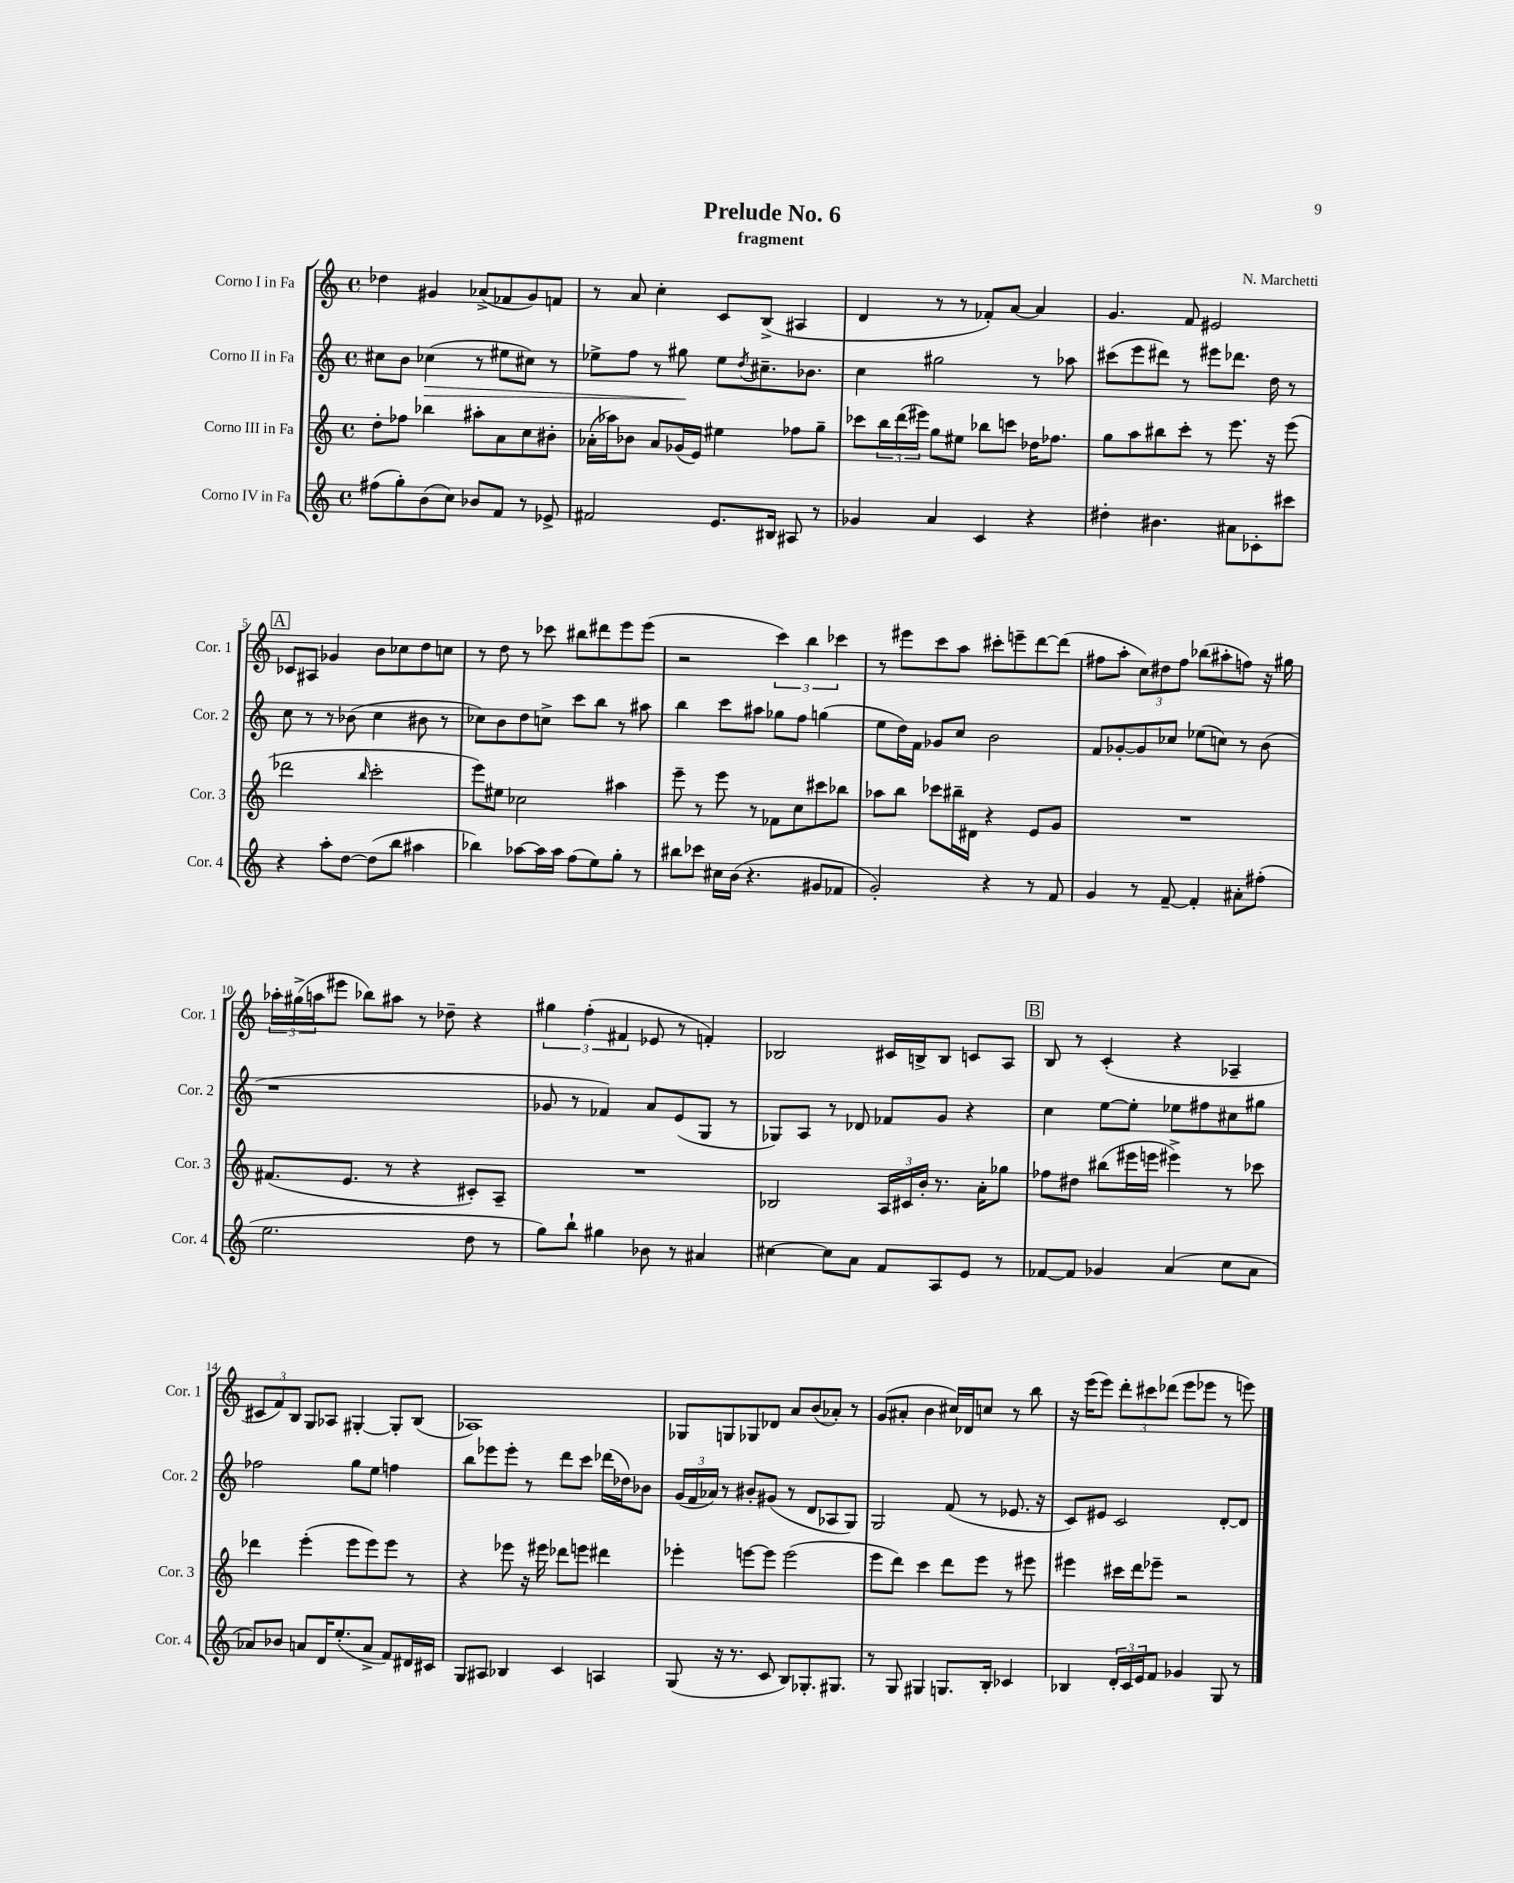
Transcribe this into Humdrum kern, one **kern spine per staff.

**kern	**kern	**kern	**dynam	**kern
*part4	*part3	*part2	*part2	*part1
*staff4	*staff3	*staff2	*staff2	*staff1
*I"Corno IV in Fa	*I"Corno III in Fa	*I"Corno II in Fa	*	*I"Corno I in Fa
*I'Cor. 4	*I'Cor. 3	*I'Cor. 2	*	*I'Cor. 1
*clefG2	*clefG2	*clefG2	*	*clefG2
*k[]	*k[]	*k[]	*	*k[]
*M4/4	*M4/4	*M4/4	*	*M4/4
*met(c)	*met(c)	*met(c)	*	*met(c)
=1	=1	=1	=1	=1
(8ff#X\L	8dd'\L	8cc#X\L	.	4dd-X\
8gg'\)	8ff-X\J	8b\J	.	.
!	!	!	!LO:HP:b	!
(8b\	4bb-X\	(4cc-X\	>	4g#X/
8cc\J)	.	.	.	.
8b-X/L	8aa#X'\L	8r	.	(8a-X^/L
8f/J	8a\	8ee#X\L	.	8f-X/
8r	8cc\	8cc#X\J)	.	8g#/)
8e-X^/	8b#X'\J	8r	.	8fn/J
=2	=2	=2	=2	=2
2f#X/	(16a-X'\LL	8ee-X^\L	.	8r
.	16aa-X\J)	.	.	.
.	8b-X\J	8ff\J	.	8a/
.	8a-/L	8r	.	4cc'\
.	(16g-X/L	8gg#X\	.	.
.	16e/JJ)	.	.	.
8.e/L	4ee#X\	8ee-\L	]	8c/L
.	.	8qdd/	.	.
.	.	8.cc#X~\	.	(8B^/J
16B#X/Jk	.	.	.	.
8A#X/	8ff-X\L	.	.	4A#X/
.	.	8.b-X\J	.	.
8r	8gg~\J	.	.	.
=3	=3	=3	=3	=3
4g-X/	8ccc-X\L	4cc\	.	4d/
.	24bb\L	.	.	.
.	(24ddd\	.	.	.
.	24eee#X\JJ)	.	.	.
4a/	8gg\L	2gg#X\	.	8r
.	8ee#X\J	.	.	8r
4c/	8bb-X\L	.	.	8f-X'/L)
.	8cccn\J	.	.	[8a/J
4r	16dd-X\KL	8r	.	4a/]
.	8.ff-X\J	.	.	.
.	.	8aa-X\	.	.
=4	=4	=4	=4	=4
4dd#X'\	8gg\L	(8ccc#X\L	.	4.g/
.	8aa\	8eee\	.	.
4.b#X\	8bb#X\	8ddd#X\J)	.	.
.	8ccc'\J	8r	.	8f/
.	8r	8eee#X\L	.	2e#X/
8a#X\L	8.eee\	8.ddd-X\J	.	.
8c-X'\	.	.	.	.
.	16r	16dd\	.	.
8ccc#X\J	(8eee\	8r	.	.
!!LO:LB:g=z
!!LO:REH:place=s1:t=A
=5	=5	=5	=5	=5
4r	2ddd-X\	8cc\	.	8c-X/L
.	.	8r	.	8A#X/J
8aa'\L	.	8r	.	4g-X/
[8dd\J	.	(8b-X\	.	.
.	16qqbb/	.	.	.
(8dd\L]	2ccc'\	4cc\	.	8b\L
8bb\J	.	.	.	8cc-X\
4aa#X\	.	8b#X\	.	8dd\
.	.	8r	.	8ccn\J
=6	=6	=6	=6	=6
4bb-X\)	8eee\L)	8cc-X\L)	.	8r
.	8ee#X\J	8b\	.	8dd\
[8aa-X\L	2cc-X\	8dd\	.	8r
16aa-\L]	.	8ccn^\J	.	8ccc-X\
16aa-\JJ	.	.	.	.
(8ff\L	.	8ccc\L	.	8bb#X\L
8ee\)	.	8bb\J	.	8ddd#X\
8gg'\J	4aa#X\	8r	.	8eee\
8r	.	8aa#X\	.	(8eee\J
=7	=7	=7	=7	=7
8bb#X\L	8eee~\	4bb\	.	2r
8ccc-X\J	8r	.	.	.
16cc#X\LL	8eee\	8ccc\L	.	.
(16b\JJ	.	.	.	.
4.r	8r	8aa#X\J	.	.
.	8f-X\L	8gg-X\L	.	6ccc\)
.	8cc\	8ff\J	.	.
.	.	.	.	6bb\
8g#X/L	8ccc#X\	(4ggn\	.	.
.	.	.	.	6ccc-X\
8f-X/J	8bb-X\J	.	.	.
=8	=8	=8	=8	=8
2g'/)	8aa-X\L	8ee\L	.	8r
.	8bb\J	16dd\L)	.	8eee#X\L
.	.	16f\JJ	.	.
.	8ccc-X\L	8g-X/L	.	8ccc\
.	16bb#X~\L	8cc/J	.	8aa\J
.	16d#X\JJ	.	.	.
4r	4r	2b\	.	8ccc#X'\L
.	.	.	.	8eeen~\
8r	8e/L	.	.	[8ddd\
8f/	8g/J	.	.	(8ddd\J]
=9	=9	=9	=9	=9
4g/	1r	8f/L	.	8ff#X\L
.	.	[8g-X'/	.	8aa'\J
8r	.	8g-/]	.	12cc\L)
.	.	.	.	12dd#X\
[8f~/	.	8cc-X/J	.	.
.	.	.	.	12ff#\J
4f'/]	.	(8ee-X\L	.	(8bb-X\L
.	.	8ccn\J)	.	8aa#X'\
8a#X'\L	.	8r	.	8ffn\J)
(8ff#X'\J	.	(8b\	.	16r
.	.	.	.	16gg#X\
!!LO:LB:g=z
=10	=10	=10	=10	=10
2.ee\	(8.f#X/L	1r	.	24aa-X'\LL
.	.	.	.	(24gg#X^\
.	.	.	.	24aan\J
.	.	.	.	8eee#X\J
.	8.e/J	.	.	.
.	.	.	.	8bb-X\L)
.	8r	.	.	8aa#X\J
.	4r	.	.	8r
.	.	.	.	8dd-X~\
8dd\	8c#X'/L)	.	.	4r
8r	8A~/J	.	.	.
=11	=11	=11	=11	=11
8gg\L)	1r	8g-X/	.	6gg#X\
8bb`\J	.	8r	.	.
.	.	.	.	(6ff'\
4gg#X\	.	4f-X/)	.	.
.	.	.	.	6f#X/
8b-X\	.	8a/L	.	8e-X/
8r	.	(8e/	.	8r
4a#X/	.	8G/J	.	4fn'/)
.	.	8r	.	.
=12	=12	=12	=12	=12
[4cc#X\	2B-X/	8G-X/L)	.	2B-X/
.	.	8A/J	.	.
8cc#\L]	.	8r	.	.
8a\J	.	8d-X/	.	.
8f/L	24A/LL	8f-X/L	.	16c#X/LL
.	24c#X/	.	.	.
.	.	.	.	16Bn^/J
.	24b'/JJ	.	.	.
8A/	8.r	8g/J	.	8B/J
8e/J	.	4r	.	8cn/L
.	16a'\KL	.	.	.
8r	8gg-X\J	.	.	8A/J
!!LO:REH:place=s1:t=B
=13	=13	=13	=13	=13
[8f-X/L	8ff-X\L	4cc\	.	8B/
8f-/J]	8dd#X\J	.	.	8r
4g-X/	(8bb#X\L	[8ee\L	.	(4c'/
.	16eee#X\L	8ee'\J]	.	.
.	16eeen\JJ	.	.	.
(4a/	4eee#X^\)	8ee-X\L	.	4r
.	.	8ff#X\	.	.
8cc\L	8r	8cc#X\	.	4A-X~/
8a\J	8ccc-X\	8gg#X\J	.	.
!!LO:LB:g=z
=14	=14	=14	=14	=14
8a-X/L)	4ddd-X\	2ff-X\	.	12c#X/L
.	.	.	.	12f/)
8b-X/J	.	.	.	.
.	.	.	.	12B/J
8an/L	(4eee'\	.	.	8G/L
16d/K	.	.	.	8A-X/J
(8.ee'/	.	.	.	.
.	8eee\L	8gg\L	.	[4G#X'/
8a^/J	8eee\)	8ee\J	.	.
8f/L)	8eee\J	4ffn\	.	8G#'/L]
16d#X/L	8r	.	.	(8B/J
16c#X/JJ	.	.	.	.
=15	=15	=15	=15	=15
8G/L	4r	8bb\L	.	1A-X)
8A#X/J	.	8eee-X\	.	.
4B-X/	8eee-X\	8eee-'\J	.	.
.	16r	8r	.	.
.	16eee#X\	.	.	.
4c/	8ddd-X\L	8ddd\L	.	.
.	8eeen\J	8ccc\J	.	.
4An/	4ddd#X\	(16ddd-X\LL	.	.
.	.	16dd-X\J)	.	.
.	.	8b-X\J	.	.
=16	=16	=16	=16	=16
(8G/	4eee-X'\	(24g/LL	.	8G-X/L
.	.	24f/	.	.
.	.	24a-X/JJ)	.	.
16r	.	8r	.	8Gn/
8.r	.	.	.	.
.	[8eeen\L	8b#X'/L	.	8G-X/
8c/	8eee\J]	(8g#X/J	.	8d-X/J
8B/L)	(2eee\	8r	.	8a/L
8.G-X'/	.	8d/L	.	(8b/
.	.	8A-X/	.	8a-X'/J)
8.G#X/J	.	.	.	.
.	.	8G/J)	.	8r
=17	=17	=17	=17	=17
8r	8eee\L	2G/	.	(8g/L
8G/	8ddd\J)	.	.	8a#X'/J
4G#X/	4ccc\	.	.	4b\
8.Gn/L	8ddd\L	(8f/	.	16cc#X/LL)
.	.	.	.	16d-X/J
.	8eee\J	8r	.	8ccn/J
16B'/Jk	.	.	.	.
4c-X/	8r	8.e-X/	.	8r
.	8eee#X\	.	.	8bb\
.	.	16r	.	.
=18	=18	=18	=18	=18
4B-X/	4eee#X\	8c/L)	.	16r
.	.	.	.	(16eee\KL
.	.	8e#X/J	.	8eee\J)
24d'/LL	16ccc#X\LL	2c/	.	12ddd'\L
24c/	.	.	.	.
.	16ddd\J	.	.	.
24e/J	.	.	.	12ccc#X\
8f/J	8eee-X~\J	.	.	.
.	.	.	.	(12ddd-X\J
4g-X/	2r	.	.	8eee\L
.	.	.	.	8eee-X\J
8G/	.	[8d'/L	.	8r
8r	.	8d/J]	.	8eeen\)
==	==	==	==	==
*-	*-	*-	*-	*-
